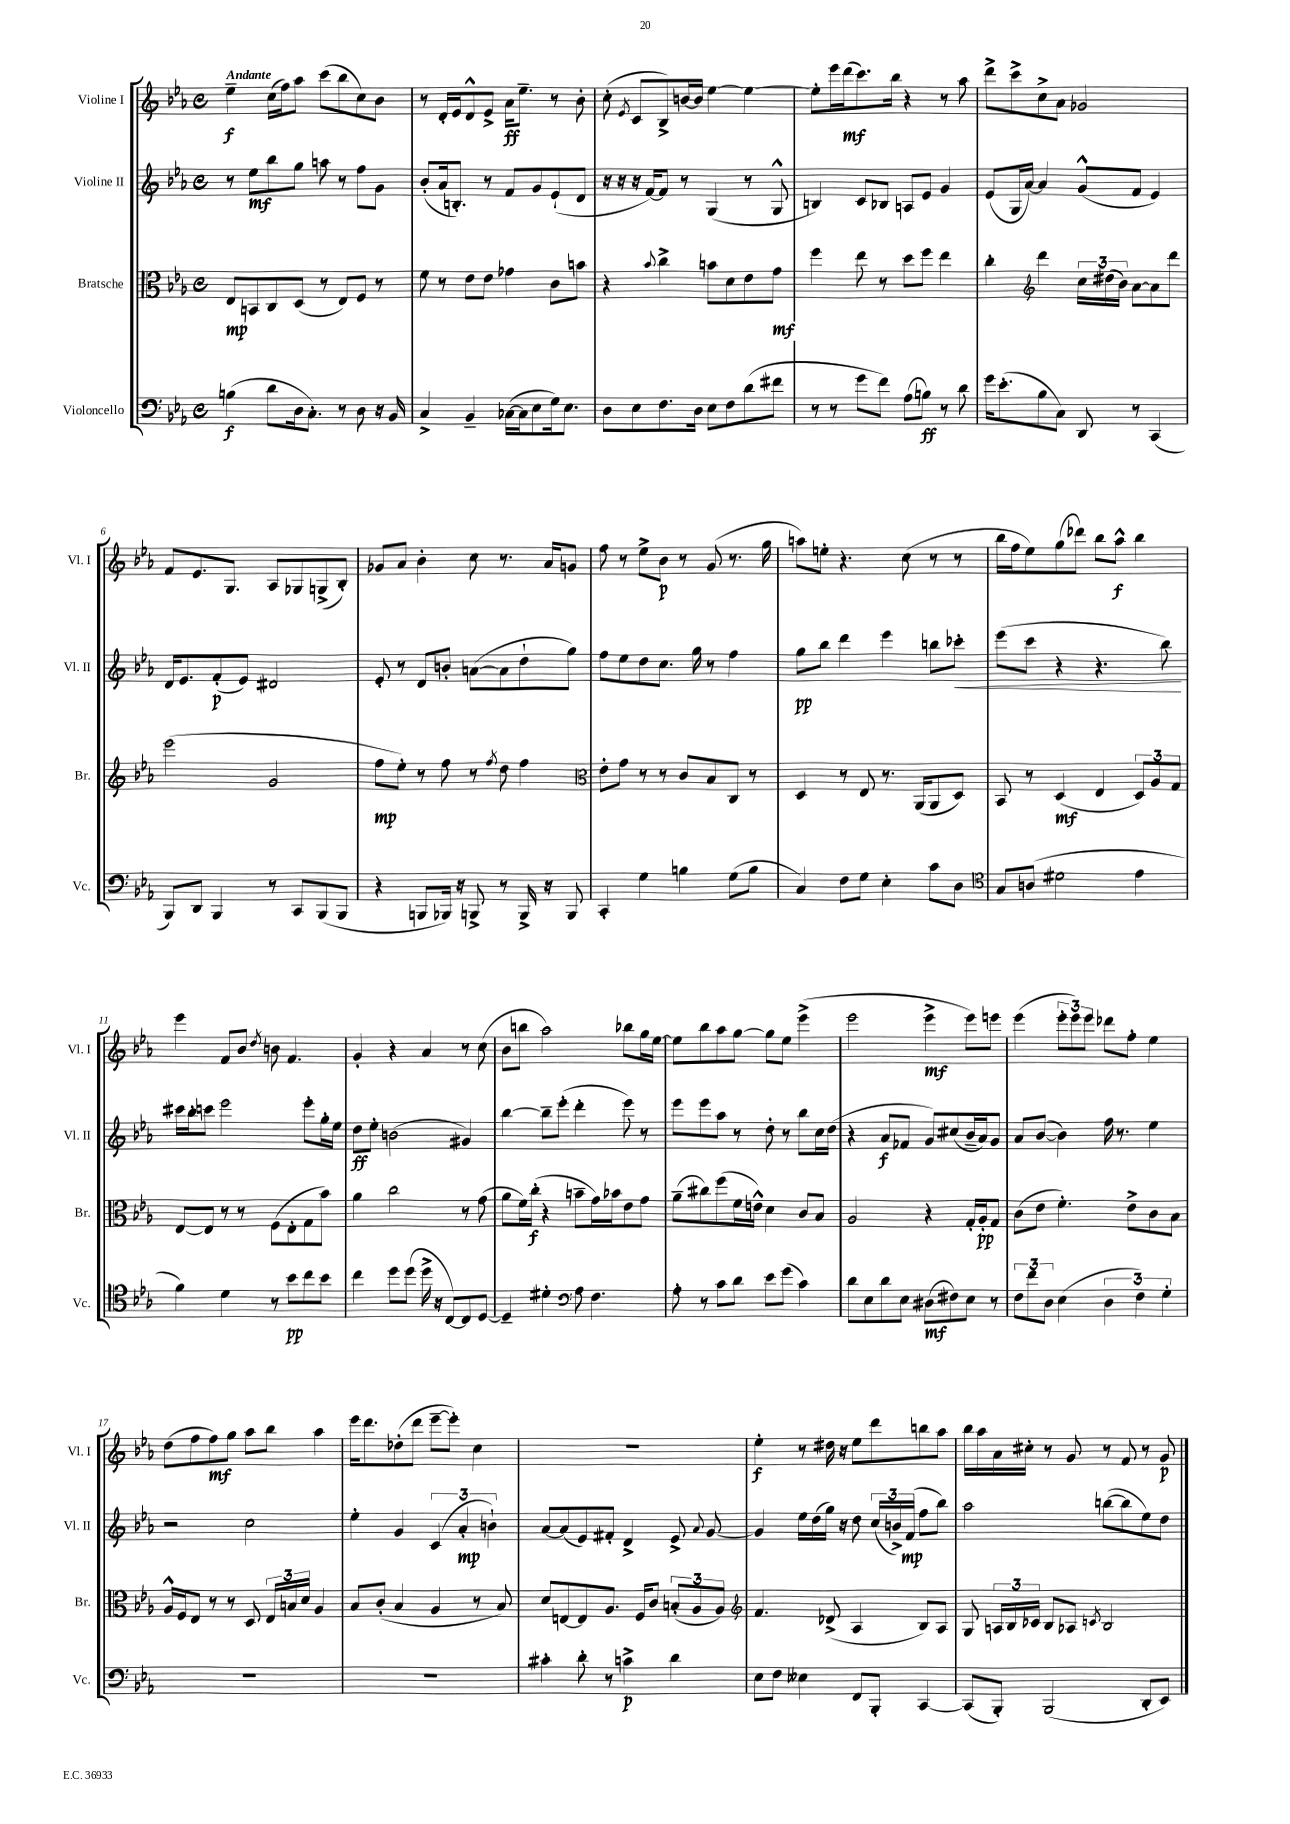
<<
\new StaffGroup <<
\new Staff = "s0" \with { instrumentName = "Violine I" shortInstrumentName = "Vl. I" } {
    \clef treble \key ees \major \defaultTimeSignature \time 4/4 \tempo "Andante"
    \autoBeamOff ees''4--\f c''16[( f''16) aes''8] c'''8[( bes''8 c''8) bes'8] |
    r8 d'16[-. ees'16 d'8-^ ees'8]-> aes'16[\ff ees''8.]-- r8 bes'8-. |
    c''8-.( \acciaccatura { ees'8 } c'8[ bes8->) b'16~ b'16] ees''4~ ees''4~ |
    ees''8[-. ees'''16 d'''16\mf( c'''8.) bes''16] r4 r8 aes''8 |
    d'''8[-> c'''8-> c''8-> aes'8] ges'2 |
    f'8[ ees'8. g8.] aes8[ ges8 g8->( bes8]-.) |
    ges'8[ aes'8] bes'4-. c''8 r8. aes'16[ g'8] |
    f''8 r8 ees''8[-> bes'8]\p r8 g'8( r8. g''16 |
    a''8[) e''8]-. r4. c''8( r8 r8 |
    bes''16[ f''16 ees''8) g''8( des'''8]) bes''8[ aes''8]-^\f bes''4 |
    ees'''4 f'8[ bes'8] \acciaccatura { d''8 } b'8 f'4. |
    g'4-. r4 aes'4 r8 c''8( |
    bes'8[ b''8] aes''2) bes''8[ g''16 ees''16]~ |
    ees''8[ bes''8 aes''8 g''8]~ g''8[ ees''8] ees'''4->( |
    ees'''2 ees'''4->\mf ees'''8[) e'''8] |
    ees'''4( \tuplet 3/2 { ees'''8[-. ees'''8) ees'''8] } des'''8[ f''8]-. ees''4 |
    d''8[( f''8 f''8\mf) g''8] aes''8[ bes''8] aes''4 |
    ees'''16[ d'''8. des''8-.( d'''8] ees'''8[~-- ees'''8]-.) c''4 |
    r1 |
    ees''4-.\f r8 dis''16 r16 ees''8[ d'''8 b''8 aes''8] |
    bes''16[ aes''16 aes'16 cis''16]-. r8 g'8 r8 f'8 r8 g'8\p \bar "|." |
}
\new Staff = "s1" \with { instrumentName = "Violine II" shortInstrumentName = "Vl. II" } {
    \clef treble \key ees \major \defaultTimeSignature \time 4/4
    \autoBeamOff r8 ees''8[\mf bes''8 g''8] a''8 r8 f''8[ g'8] |
    bes'8[-.( aes'16 b8.]-.) r8 f'8[ g'8 ees'8-!( d'8] |
    r16 r16 r16 f'16[~) f'8] r8 g4( r8 g8-^ |
    b4) c'8[ bes8] a8[ ees'8] g'4 |
    ees'8[( g16 aes'16]~) aes'4 g'8[-^( f'8] ees'4) |
    d'16[ ees'8. f'8-.\p( ees'8]) dis'2 |
    ees'8-. r8 d'8[ b'8]-. a'8[~( a'8 d''8-! g''8]) |
    f''8[ ees''8 d''8 c''8.] g''16 r8 f''4 |
    g''8[\pp bes''8] d'''4 ees'''4 b''8[ ces'''8]-.\< |
    ees'''8[( c'''8] r4 r4. bes''8\!) |
    cis'''16[ bes''16-. c'''8] ees'''2 ees'''8[-. g''16-. ees''16] |
    d''8[\ff ees''8]-. b'2( gis'4) |
    bes''4~ bes''8[-- ees'''8]-.( d'''4-. ees'''8) r8 |
    ees'''8[ ees'''8 aes''8] r8 d''8-. r8 bes''8[ c''16 d''16]( |
    r4 aes'8[\f fes'8] g'8[) cis''8( bes'16-- aes'16) g'8] |
    aes'8[ bes'8]~( bes'4) f''16 r8. ees''4 |
    r2 c''2 |
    ees''4-. g'4 \tuplet 3/2 { c'4( aes'4-.\mp b'4-!) } |
    aes'8[~ aes'8( ees'8) fis'8]-. d'4-> ees'8-> \appoggiatura { aes'8 } g'8~ |
    g'4 ees''16[ d''16( g''16]) r16 d''8 \tuplet 3/2 { c''16[( b'16->) f'16]\mp( } f''8[ bes''8]) |
    aes''2 b''8[~( b''8 ees''8) d''8] \bar "|." |
}
\new Staff = "s2" \with { instrumentName = "Bratsche" shortInstrumentName = "Br." } {
    \clef alto \key ees \major \defaultTimeSignature \time 4/4
    \autoBeamOff ees8[\mp b,8 c8 d8]( r8 ees8[) f8] r8 |
    f'8 r8 ees'8[ ees'8] ges'4 c'8[ b'8] |
    r4 \appoggiatura { bes'8 } c''4-> b'8[ d'8 ees'8 g'8]\mf |
    f''4 ees''8 r8 d''8[ f''8] ees''4 |
    c''4-. \clef treble d'''4 \tuplet 3/2 { c''16[ dis''16( bes'16]) } aes'8[~ aes'8 d'''8] |
    ees'''2( g'2 |
    f''8[\mp ees''8]-.) r8 f''8 r8 \acciaccatura { f''8 } d''8 f''4 |
    \clef alto ees'8[-. g'8] r8 r8 c'8[ bes8 c8] r8 |
    d4 r8 ees8 r8. aes,16[( aes,8 d8]) |
    bes,8 r8 d4\mf( ees4 \tuplet 3/2 { d8[) aes8 g8] } |
    ees8[~ ees8] r8 r8 f8[( ees8-. g8 bes'8]) |
    aes'4 c''2 r8 g'8( |
    aes'8[ f'16) c''16]-.\f( r4 b'8[-- g'16) bes'16 ees'8 g'8] |
    aes'8[--( cis''8) f''8( f'16 e'16]-^) d'4 c'8[ bes8] |
    aes2 r4 g16[-. aes16-.\pp g8] |
    c'8[( ees'8] f'4.-.) ees'8[-> c'8 bes8] |
    aes16[-^ f16 ees8] r8 r8 d8 \tuplet 3/2 { ees16[ b16 d'16] } aes4 |
    bes8[ c'8]-.( bes4 aes4 r8 bes8) |
    d'8[ e8~ e8 aes8.] f16[ c'8] \tuplet 3/2 { b8[-.( aes8 aes8]) } |
    \clef treble f'4. des'8->( aes4 bes8[) aes8] |
    g8 \tuplet 3/2 { a16[ bes16 ces'16] } bes8[ aes8] \acciaccatura { c'8 } bes2 \bar "|." |
}
\new Staff = "s3" \with { instrumentName = "Violoncello" shortInstrumentName = "Vc." } {
    \clef bass \key ees \major \defaultTimeSignature \time 4/4
    \autoBeamOff b4\f( d'8[ d16 c8.]-.) r8 d8 r16 bes,16 |
    c4-> bes,4-- ces16[~( ces16 ees8 g16) ees8.] |
    d8[ ees8 f8. d16] ees8[ f8 d'8( fis'8] |
    r8 r8 g'8[ f'8]) aes8[( b8]\ff) r8 d'8 |
    g'16[ ees'8.-.( bes8 c8]) d,8 r8 c,4( |
    bes,,8[) d,8] bes,,4 r8 c,8[ bes,,8( bes,,8] |
    r4 b,,8[ bes,,16]) r16 b,,8-> r8 b,,16-> r16 b,,8 |
    c,4-. g4 b4 g8[( b8] |
    c4) f8[ g8] ees4-. c'8[ d8] |
    \clef tenor g8[ a8]( dis'2 ees'4 |
    f'4) d'4 r8 bes'8[\pp c''8 bes'8] |
    c''4 d''8[ d''8]( d''16-> r16 c8[~) c8 d8]~ |
    d4-- dis'4-. \clef bass aes8 f4. |
    aes8-. r8 c'8[ d'8] ees'8[ g'8]( c'4) |
    d'8[ ees8 d'8 ees8] dis8[\mf( fis8) ees8] r8 |
    \tuplet 3/2 { f8[ f'8 d8] } ees4( \tuplet 3/2 { d4 f4) g4-. } |
    R1 |
    R1 |
    cis'4-. d'8-. r8 c'4->\p d'4 |
    ees8[ f8] eeses4 f,8[ bes,,8]-. c,4~ |
    c,8[( bes,,8]-.) bes,,2( d,8[-. ees,8]) \bar "|." |
}
>>
>>
